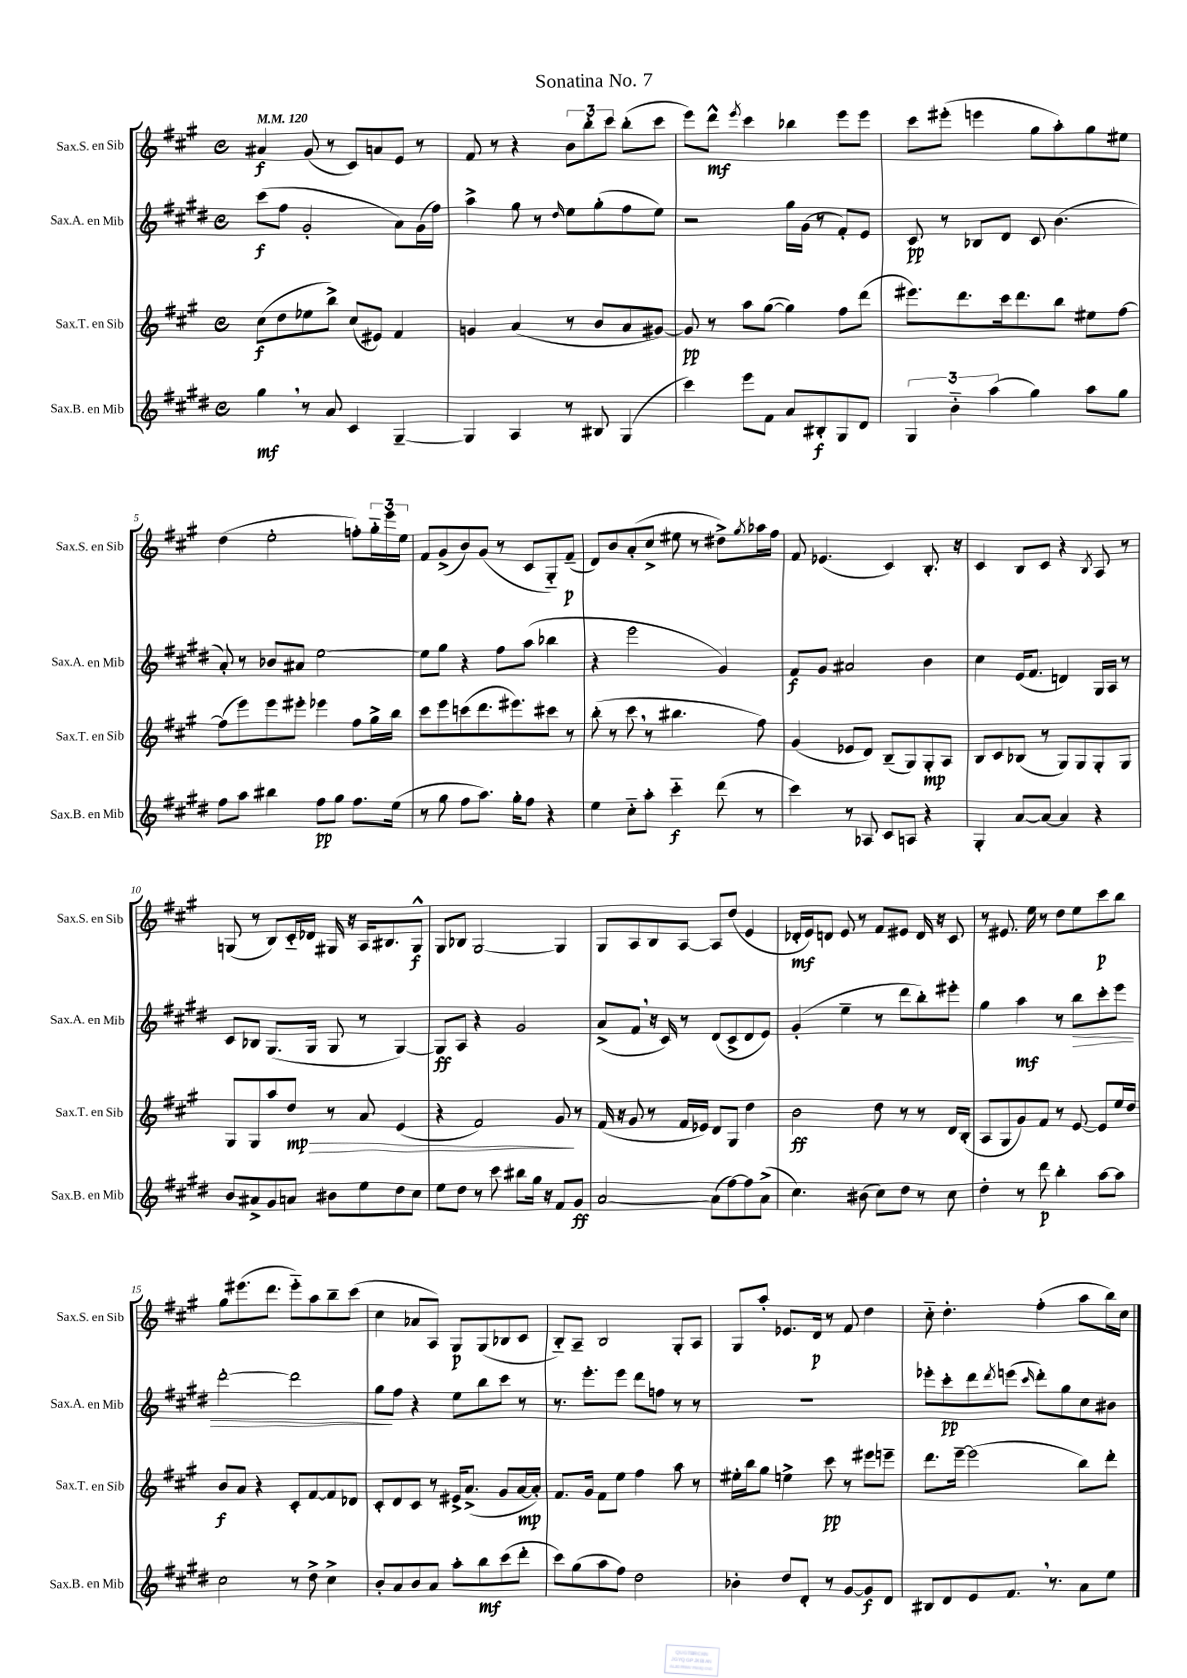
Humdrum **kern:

**kern	**kern	**kern	**kern
*staff4	*staff3	*staff2	*staff1
*clefG2	*clefG2	*clefG2	*clefG2
*k[f#c#g#d#]	*k[f#c#g#]	*k[f#c#g#d#]	*k[f#c#g#]
*M4/4	*M4/4	*M4/4	*M4/4
*met(c)	*met(c)	*met(c)	*met(c)
*MM120	*MM120	*MM120	*MM120
4gg#	(8cc#	(8ccc#	4a#
.	8dd	8ff#	.
8r	8ee-	2g#'	(8g#
8a	8bb^)	.	8r
4c#	(8cc#	.	8c#)
.	8e#)	.	8a
[4G#~	4f#	8a)	8e
.	.	(16g#	8r
.	.	16ff#)	.
=	=	=	=
4G#]	4g	4aa^	8f#
.	.	.	8r
4A	(4a	8gg#	4r
.	.	8r	.
.	.	16qqdd#	.
8r	8r	8ee	12b
.	.	.	12bb'
8B#	8b	(8gg#'	.
.	.	.	12ccc#
(4G#	8a	8ff#	(8bb'
.	[8g#)	8ee)	8ccc#
=	=	=	=
4ccc#)	8g#]	2r	8eee)
.	8r	.	8ddd^^
.	.	.	8qeee
8eee	8aa	.	4ccc#
8f#	([8gg#	.	.
8a	4gg#])	16gg#	4bb-
.	.	(16g#	.
8B#'	.	8r	.
8G#	8ff#	8f#')	8eee
8d#	(8ddd	8e	8eee
=	=	=	=
6G#	8.eee#)	8c#	8ccc#
.	.	8r	(8eee#'
6b'~	.	.	.
.	8.ddd	.	.
.	.	8B-	4eee
(6aa	.	.	.
.	16ccc#	8d#	.
.	8.ddd	.	.
4gg#)	.	8c#	8gg#
.	8bb	(4.b	8aa')
8aa	8ee#	.	8gg#
8gg#	[8ff#	.	8ee#
=	=	=	=
8ff#	(8ff#]	8a')	(4dd
8aa	8eee)	8r	.
4bb#	8eee	8b-	2ee'
.	8eee#'	8a#	.
8ff#	4eee-	[2ee	.
8gg#	.	.	.
8.ff#	8ff#	.	8ff')
.	16gg#^	.	24gg#'~
.	.	.	24eee
(16ee	16bb	.	.
.	.	.	24ee
=	=	=	=
8r	8ccc#	8ee]	8f#
8gg#	8eee	8gg#	(8g#^
8ff#	(8ccc	4r	8b)
8.aa)	8.ddd	.	(8g#
.	.	8ff#	8r
16gg#'	8.eee#)	.	.
8ff#	.	(8aa	8c#
4r	8ccc#	4bb-	8G#'~)
.	8r	.	(8f#~
=	=	=	=
4ee	(8bb'	4r	8d)
.	8r	.	8b
8cc#'~	8ccc#	2eee	(8a'
8aa'	8r	.	8cc#^
4ccc#'~	4.bb#	.	8ee#
.	.	.	8r
(8ddd#	.	4g#)	8dd#^)
.	.	.	8qgg#
8r	8ff#)	.	16aa-
.	.	.	16ff#
=	=	=	=
4ccc#)	(4g#	8f#	8f#
.	.	8g#	(4.e-
8r	8e-	2a#	.
8A-	8d)	.	.
8c#	(8B~	.	4c#)
8A	8G#)	.	.
4r	8G#'	4b	8.B'
.	8A	.	.
.	.	.	16r
=	=	=	=
4G#'	8B	4cc#	4c#
.	8c#	.	.
[8a	(8B-	(16e	8B
.	.	8.f#	.
8a_	8r	.	8c#
4a]	8G#)	4d)	4r
.	8G#	.	.
.	.	.	8qB
4r	8G#'	16G#	8A
.	.	16A	.
.	8G#	8r	8r
=	=	=	=
8b	8G#	8c#	(8G
8a#^	8G#	8B-	8r
8g#	8aa	(8.G#	8B)
8a	8dd	.	16c#'~
.	.	16G#	16d-
8b#	8r	8G#	16G#
.	.	.	16r
8ee	8a	8r	16A
.	.	.	8.B#
8dd#	(4e	[4G#)	.
8cc#	.	.	8G#^^
=	=	=	=
8ee	4r	8G#]	8G#
8dd#	.	8A	8B-
8r	2f#)	4r	[2G#
8ccc#	.	.	.
8bb#	.	2g#	.
16gg#	.	.	.
16r	.	.	.
8f#	8g#	.	4G#]
8g#	8r	.	.
=	=	=	=
[2a	(16f#	(8a^	8G#
.	16r	.	.
.	8g#	8f#	8A
.	8r	16r	8B
.	.	16c#)	.
.	16f#	8r	[8A
.	16e-)	.	.
(8a]	8d	(8d#	8A]
[8ff#)	8G#	8c#^	(8dd
8ff#]	4dd	8d#	4e
(8a^	.	8e)	.
=	=	=	=
4.cc#)	2b	(4g#'	16d-'
.	.	.	16e)
.	.	.	8d
.	.	4ee~	8e
(8b#	.	.	8r
8cc#)	8dd	8r	8f#
8dd#	8r	8ddd#	8e#
8r	8r	8bb')	16d
.	.	.	16r
8cc#	16d	8eee#'	8c#
.	(16B'	.	.
=	=	=	=
4dd#'	8A	4gg#	8r
.	8G#	.	8.e#
8r	8g#)	4aa	.
.	.	.	16ee
8ddd#	8f#	.	8r
4bb'	8r	8r	8dd
.	[8e	8bb	8ee
[8aa	8e]	8ccc#'	8ccc#
8aa]	16ee	8eee	8bb
.	16dd	.	.
=	=	=	=
2cc#	8b	[2ddd#'	8gg#
.	8a	.	(8.eee#
.	4r	.	.
.	.	.	8.ddd
8r	8c#'	2ddd#]	8eee#'~)
8dd#^	[8f#	.	8aa
4cc#^	8f#]	.	8bb~
.	8d-	.	(8ccc#
=	=	=	=
8b'	8c#'	8gg#	4cc#
8a	8d	8ff#	.
8b	8c#	4r	8a-
8a	8r	.	8A)
8aa'	16e#^	8ee	8G#
.	(8.a^	.	.
8bb	.	8bb	(8G#
(8ccc#	8g#	8ccc#	8B-
8ddd#'	[16a	8r	8c#
.	16a'])	.	.
=	=	=	=
8ccc#)	8.f#	8.r	8B'~)
(8gg#	.	.	8A~
.	16g#	8.eee'	.
8aa	8f#	.	2B
8ff#)	8ee	8eee	.
2dd#	4ff#	8ddd#	.
.	.	8ff	.
.	8aa	8r	8G#'
.	8r	8r	8A
=	=	=	=
4b-'	16ee#'	1r	8G#
.	16bb	.	.
.	8gg#	.	8aa'
8dd#	4ee^	.	8.e-
8d#'	.	.	.
.	.	.	16d
8r	8ccc#	.	8r
[8g#	8r	.	8f#
8g#]	8eee#	.	4dd
8d#	8eee~	.	.
=	=	=	=
8B#	8.ddd	8eee-'	8cc#'~
8d#	.	8ccc#'	4.dd'
.	[16eee~	.	.
8e	(2eee]	8ddd#	.
.	.	8qddd#	.
8.f#	.	(8eee	.
.	.	16qqccc#	.
.	.	8ddd#')	(4ff#'
8.r	.	.	.
.	.	8gg#	.
8a	8bb)	8cc#	8aa
8ee	8ddd'	8b#	16bb)
.	.	.	16cc#
==	==	==	==
*-	*-	*-	*-
